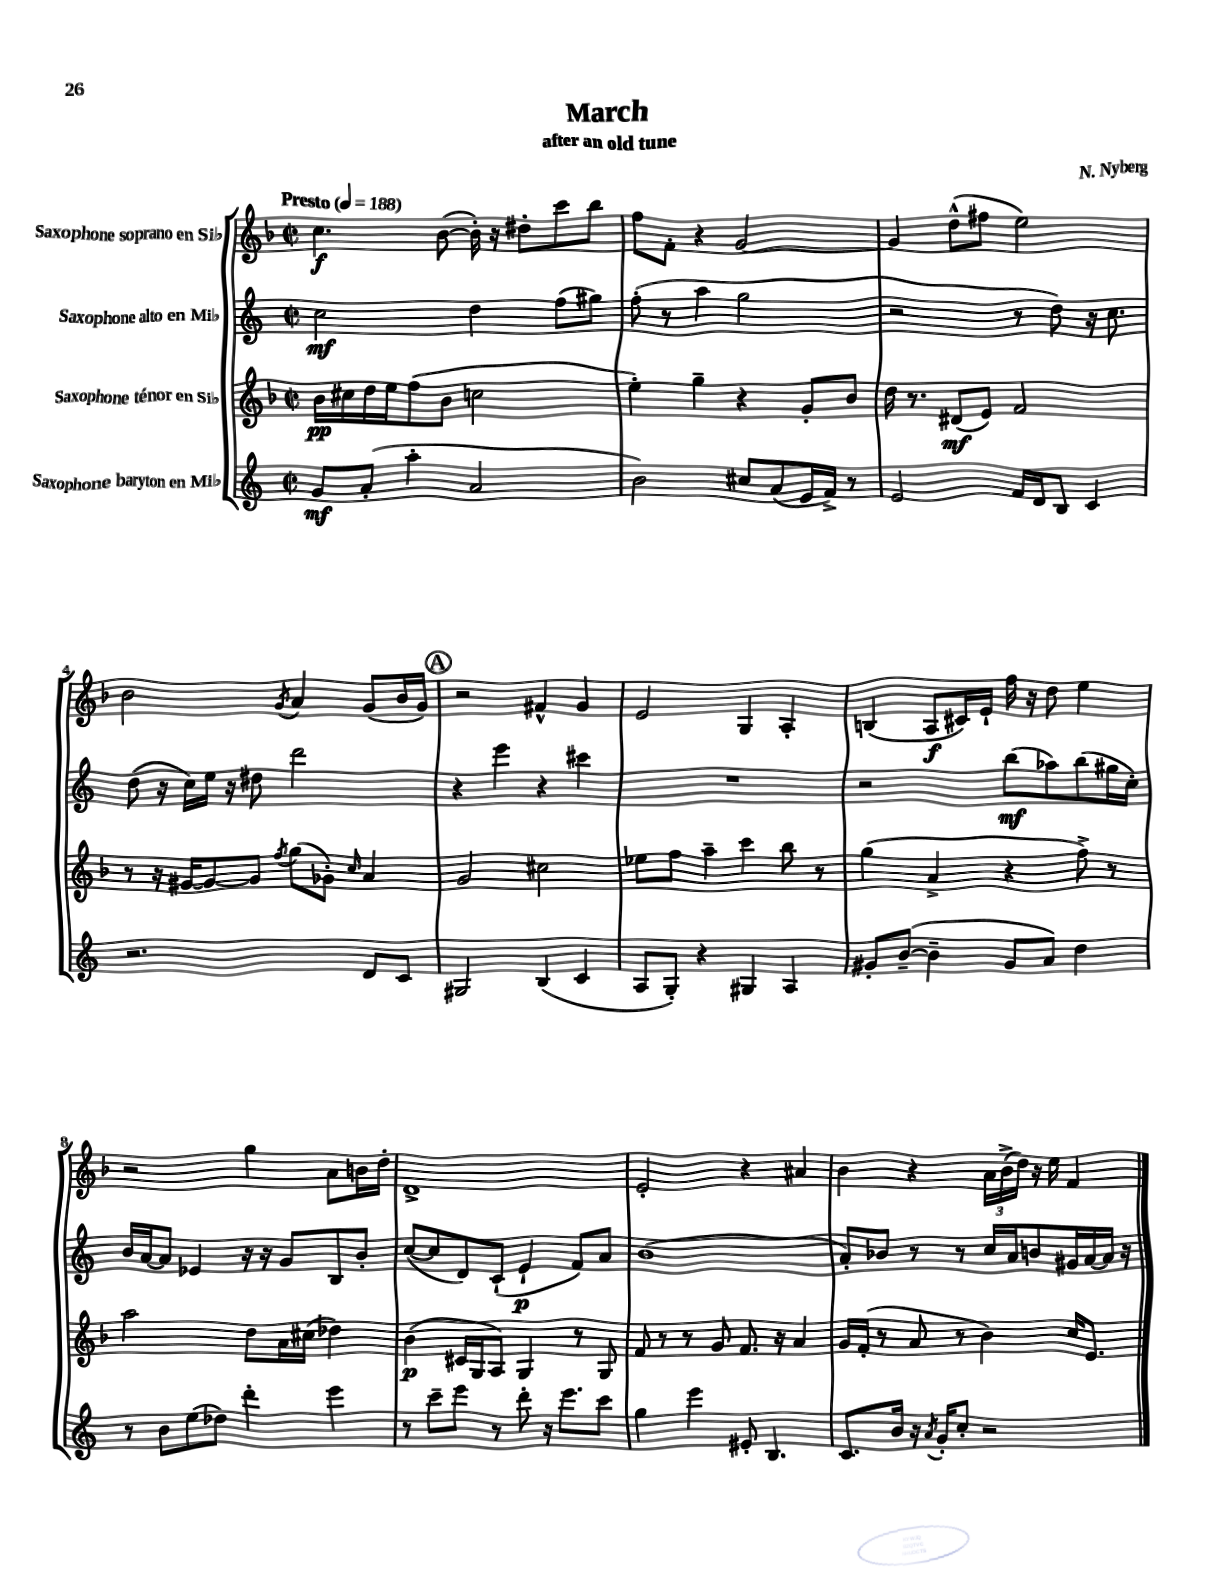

**kern	**kern	**kern	**kern
*staff4	*staff3	*staff2	*staff1
*clefG2	*clefG2	*clefG2	*clefG2
*k[]	*k[b-]	*k[]	*k[b-]
*M2/2	*M2/2	*M2/2	*M2/2
*met(c|)	*met(c|)	*met(c|)	*met(c|)
*MM188	*MM188	*MM188	*MM188
8g/L	16b-\LL	2cc\	4.cc\
.	16cc#\	.	.
(8a'/J	16dd\	.	.
.	16ee\J	.	.
4aa'\	(8ff\	.	.
.	8b-\J	.	([8b-\
2a/	2cc\	4dd\	16b-'\])
.	.	.	16r
.	.	.	8dd#'\L
.	.	(8ff\L	8ccc\
.	.	8gg#\J)	8bb-\J
=	=	=	=
2b\)	4ee'\)	(8ff'\	8ff\L
.	.	8r	8f'\J
.	4gg~\	4aa\	4r
8cc#/L	4r	2gg\	[2g/
(8a/	.	.	.
16e/L	8g'/L	.	.
16f^/JJ)	.	.	.
8r	8b-/J	.	.
=	=	=	=
2e/	16dd\	2r	4g/]
.	8.r	.	.
.	(8d#/L	.	(8dd^^\L
.	8e/J)	.	8ff#\J
16f/LL	2f/	8r	2ee\)
16d/J	.	.	.
8B/J	.	8dd\)	.
4c/	.	16r	.
.	.	8.cc\	.
=	=	=	=
2.r	8r	(8dd\	2b-\
.	16r	16r	.
.	[16g#/LK	16cc\LL)	.
.	8g#/_	16ee\JJ	.
.	.	16r	.
.	8g#/]J	8dd#\	.
.	8qff/	.	8qg/
.	(8gg\L	2ddd\	4a/
.	8g-'\J)	.	.
.	16qqcc/	.	.
8d/L	4a/	.	(8g/L
8c/J	.	.	16b-/L
.	.	.	16g/JJ)
=	=	=	=
2G#/	2g/	4r	2r
.	.	4eee\	.
(4B/	2cc#\	4r	4f#^^/
4c/	.	4ccc#\	4g/
=	=	=	=
8A/L	8ee-\L	1r	2e/
8G'/J)	8ff\J	.	.
4r	4aa~\	.	.
4G#/	4ccc\	.	4G/
4A/	8bb-\	.	4A'/
.	8r	.	.
=	=	=	=
8g#'/L	(4gg\	2r	(4B/
([8b~/J	.	.	.
4b~\]	4a^/	.	8A/L
.	.	.	16c#/L)
.	.	.	16e`/JJ
8g#/L	4r	(8bb\L	16ff\
.	.	.	16r
8a/J)	.	8aa-\)	8dd\
4dd\	8ff^\)	(8bb\	4ee\
.	8r	16gg#\L	.
.	.	16cc'\JJ)	.
=	=	=	=
8r	2aa\	16b/LL	2r
.	.	[16a/J	.
8b\L	.	8a/]J	.
(8ee\	.	4e-/	.
8dd-\J)	.	.	.
4ddd'\	8dd\L	16r	4gg\
.	.	16r	.
.	16a\L	8g/L	.
.	(16cc#\JJ	.	.
4eee\	4dd-\)	8B/	8a\L
.	.	8b'/J	16b\L
.	.	.	16dd'\JJ
=	=	=	=
8r	(4b-\	([8cc/L	1d^
8ccc~\L	.	8cc/]	.
8eee\J	16c#/LL	8d/)	.
.	16G/J	.	.
8r	8A/J)	(8c`/J	.
8ddd'\	4G/	4e`/	.
16r	.	.	.
8.eee\L	.	.	.
.	8r	8f/L)	.
8ccc\J	8G/	8a/J	.
=	=	=	=
4gg\	8f/	(1b	2e'/
.	8r	.	.
4eee\	8r	.	.
.	8g/	.	.
8e#'/	8.f/	.	4r
4.B/	.	.	.
.	16r	.	.
.	4a/	.	4a#/
=	=	=	=
8.c/L	16g/LL	8a'/L)	4b-\
.	(16f'/JJ	.	.
.	8r	8b-/J	.
16b/Jk	.	.	.
16r	8a/	8r	4r
8qa/	.	.	.
16g'/LK	.	.	.
8cc'/J	8r	8r	.
2r	4b-\)	16cc/LL	24a\LL
.	.	.	(24b-^\
.	.	16a/J	.
.	.	.	24dd\JJ)
.	.	8b/	16r
.	.	.	16ee\
.	16cc/LK	16g#/L	4f/
.	8.e/J	[16a/	.
.	.	16a/]JJ	.
.	.	16r	.
==	==	==	==
*-	*-	*-	*-
